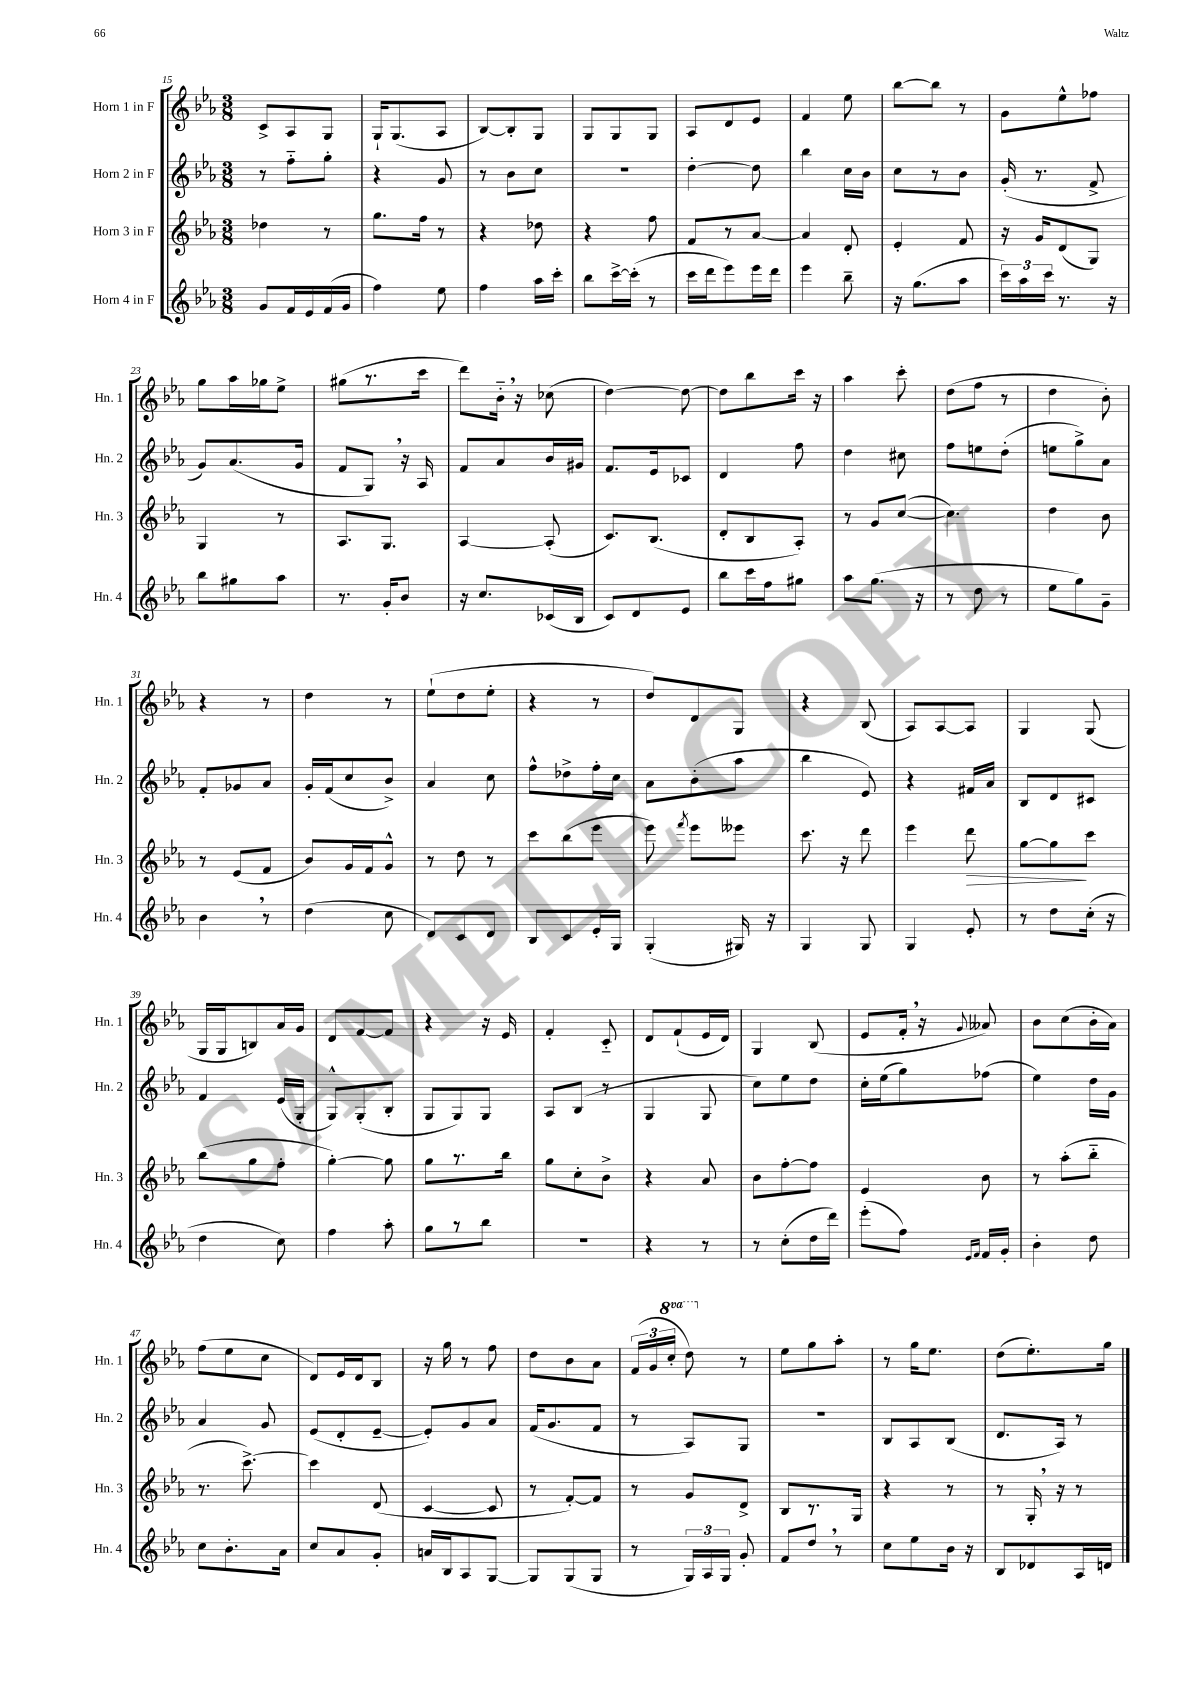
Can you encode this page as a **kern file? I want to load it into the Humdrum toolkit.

**kern	**kern	**dynam	**kern	**kern
*part4	*part3	*part3	*part2	*part1
*staff4	*staff3	*staff3	*staff2	*staff1
*I"Horn 4 in F	*I"Horn 3 in F	*	*I"Horn 2 in F	*I"Horn 1 in F
*I'Hn. 4	*I'Hn. 3	*	*I'Hn. 2	*I'Hn. 1
*clefG2	*clefG2	*	*clefG2	*clefG2
*k[b-e-a-]	*k[b-e-a-]	*	*k[b-e-a-]	*k[b-e-a-]
*M3/8	*M3/8	*	*M3/8	*M3/8
=15	=15	=15	=15	=15
8g/L	4dd-X\	.	8r	8c^/L
16f/L	.	.	8ff\L	8A-/
16e-/	.	.	.	.
(16f/	8r	.	8gg'\J	8G/J
16g/JJ	.	.	.	.
=16	=16	=16	=16	=16
4ff\)	8.gg\L	.	4r	16G`/KL
.	.	.	.	(8.G/
.	16ff\Jk	.	.	.
8ee-\	8r	.	8g/	8A-/J
=17	=17	=17	=17	=17
4ff\	4r	.	8r	[8B-/L)
.	.	.	8b-\L	8B-'/]
16aa-\LL	8dd-X\	.	8cc\J	8G/J
16ccc'\JJ	.	.	.	.
=18	=18	=18	=18	=18
8bb-\L	4r	.	4.r	8G/L
[16ccc^\L	.	.	.	8G/
(16ccc'\JJ]	.	.	.	.
8r	8ff\	.	.	8G/J
=19	=19	=19	=19	=19
16ccc\LL	8f/L	.	[4dd'\	8A-/L
16ddd\J	.	.	.	.
8eee-\)	8r	.	.	8d/
16eee-\L	[8a-/J	.	8dd\]	8e-/J
16ddd\JJ	.	.	.	.
=20	=20	=20	=20	=20
4eee-\	4a-/]	.	4bb-\	4f/
8bb-~\	8d'/	.	16cc\LL	8ee-\
.	.	.	16b-\JJ	.
=21	=21	=21	=21	=21
16r	4e-'/	.	8cc\L	[8bb-\L
(8.gg\L	.	.	.	.
.	.	.	8r	8bb-\J]
8aa-\J	8f/	.	8b-\J	8r
=22	=22	=22	=22	=22
24ccc\LL)	16r	.	(16g'/	8g\L
24aa-\	.	.	.	.
.	16g/KL	.	8.r	.
24ccc\JJ	.	.	.	.
8.r	(8d/	.	.	8ee-^^\
.	8G/J)	.	8f^/	8ff-X\J
16r	.	.	.	.
!!LO:LB:g=z
=23	=23	=23	=23	=23
8bb-\L	4G/	.	8g/L)	8gg\L
8gg#X\	.	.	(8.a-/	16aa-\L
.	.	.	.	16gg-X\J
8aa-\J	8r	.	.	8ee-^\J
.	.	.	16g/Jk	.
=24	=24	=24	=24	=24
8.r	8.A-/L	.	8f/L	(8gg#X\L
.	.	.	8G,/J)	8.r
16g'/KL	8.G/J	.	.	.
8b-/J	.	.	16r	.
.	.	.	16A-/	16ccc\Jk
=25	=25	=25	=25	=25
16r	[4A-/	.	8f/L	8ddd\L)
8.cc/L	.	.	.	.
.	.	.	8a-/	16b-,\Jk
.	.	.	.	16r
(16c-X/L	(8A-'/]	.	16b-/L	(8cc-X\
16B-/JJ	.	.	16g#X/JJ	.
=26	=26	=26	=26	=26
8c/L)	8.c/L)	.	8.f/L	[4dd\)
8d/	.	.	.	.
.	(8.B-/J	.	16e-/k	.
8e-/J	.	.	8c-X/J	8dd\_
=27	=27	=27	=27	=27
8bb-\L	8d'/L	.	4d/	8dd\L]
16ccc\L	8B-/	.	.	8bb-\
16ff\J	.	.	.	.
8gg#X\J	8A-'/J)	.	8ff\	16ccc\Jk
.	.	.	.	16r
=28	=28	=28	=28	=28
8aa-\L	8r	.	4dd\	4aa-\
(8.gg\J	8g/L	.	.	.
.	([8cc/J	.	8cc#X\	8ccc'\
16r	.	.	.	.
=29	=29	=29	=29	=29
8r	4.cc\])	.	8ff\L	(8dd\L
8dd\	.	.	8een\	8ff\J
8r	.	.	(8dd'\J	8r
=30	=30	=30	=30	=30
8ee-\L	4dd\	.	8een\L	4dd\
8gg\)	.	.	8gg^\)	.
8g~\J	8b-\	.	8a-\J	8b-'\)
!!LO:LB:g=z
=31	=31	=31	=31	=31
4b-,\	8r	.	8f'/L	4r
.	(8e-/L	.	8g-X/	.
8r	8f/J	.	8a-/J	8r
=32	=32	=32	=32	=32
(4dd\	8b-/L)	.	16g'/LL	4dd\
.	.	.	(16f/J	.
.	16g/L	.	8cc/	.
.	16f/J	.	.	.
8cc\	8g^^/J	.	8b-^/J)	8r
=33	=33	=33	=33	=33
8d/L)	8r	.	4a-/	(8ee-`\L
8c/	8dd\	.	.	8dd\
8d/J	8r	.	8cc\	8ee-'\J
=34	=34	=34	=34	=34
8B-/L	8ccc\L	.	8ff^^\L	4r
8c/	(8bb-\	.	8dd-X^\	.
16e-'/L	8eee-\J	.	16ff'\L	8r
16G/JJ	.	.	16cc\JJ	.
=35	=35	=35	=35	=35
(4G'/	8eee-\)	.	8a-\L	8dd/L)
.	8qfff/	.	.	.
.	8eee-\L	.	(8b-'\	8d/
16G#X/)	8eee--X\J	.	8aa-\J	8G/J
16r	.	.	.	.
=36	=36	=36	=36	=36
4G/	8.ccc\	.	4bb-\	4r
.	16r	.	.	.
8G/	8ddd\	.	8e-/)	(8B-/
=37	=37	=37	=37	=37
4G/	4eee-\	.	4r	8A-/L)
.	.	.	.	[8A-/
!	!	!LO:HP:b	!	!
8e-'/	8ddd\	>	16f#X/LL	8A-/J]
.	.	.	16a-/JJ	.
=38	=38	=38	=38	=38
8r	[8gg\L	.	8B-/L	4G/
8dd\L	8gg\]	.	8d/	.
(16cc'\Jk	8ccc\J	]	8c#X/J	(8G/
16r	.	.	.	.
!!LO:LB:g=z
=39	=39	=39	=39	=39
4dd\	(8bb-\L	.	4f/	16G/LL
.	.	.	.	16G/J
.	8gg\	.	.	8Bn/)
8cc\)	8ff'\J	.	(16e-/LL	16a-/L
.	.	.	16G'/JJ	16g/JJ
=40	=40	=40	=40	=40
4ff\	[4gg'\)	.	8G^^/L)	8d/L
.	.	.	(8G'/	[8f/
8aa-'\	8gg\]	.	8B-'/J	8f/J]
=41	=41	=41	=41	=41
8gg\L	8gg\L	.	8G/L	4r
8r	8.r	.	8G/)	.
8bb-\J	.	.	8G/J	16r
.	16bb-\Jk	.	.	16e-/
=42	=42	=42	=42	=42
4.r	8gg\L	.	8A-/L	4f'/
.	8cc'\	.	(8B-/J	.
.	8b-^\J	.	8r	8c/
=43	=43	=43	=43	=43
4r	4r	.	4G/	8d/L
.	.	.	.	(8f`/
8r	8a-/	.	8G/	16e-/L
.	.	.	.	16d/JJ)
=44	=44	=44	=44	=44
8r	8b-\L	.	8cc\L)	4G/
(8cc'\L	[8ff'\	.	8ee-\	.
16dd\L	8ff\J]	.	8dd\J	(8B-/
16ddd\JJ)	.	.	.	.
=45	=45	=45	=45	=45
(8eee-'\L	4e-/	.	16cc'\LL	8e-/L
.	.	.	(16ee-\J	.
8ff\J)	.	.	8gg\)	16f',/Jk
.	.	.	.	16r
16qqe-/LL	.	.	.	.
16qqf/JJ	.	.	.	8qqg/
16f/LL	8b-\	.	(8ff-X\J	8a--X/)
16g'/JJ	.	.	.	.
=46	=46	=46	=46	=46
4b-'\	8r	.	4ee-\)	8b-\L
.	(8aa-'\L	.	.	(8cc\
8dd\	8bb-\J	.	16dd\LL	16b-'\L
.	.	.	16g\JJ	16a-\JJ)
!!LO:LB:g=z
=47	=47	=47	=47	=47
8cc\L	8.r	.	4a-/	(8ff\L
8.b-'\	.	.	.	8ee-\
.	[8.ccc^\)	.	.	.
.	.	.	8g/	8cc\J
16a-\Jk	.	.	.	.
=48	=48	=48	=48	=48
8cc/L	4ccc\]	.	(8e-/L	8d/L)
8a-/	.	.	8d'/	16e-/L
.	.	.	.	16d/J
8g'/J	(8d/	.	[8e-~/J	8B-/J
=49	=49	=49	=49	=49
16an/LL	[4c/	.	8e-'/L])	16r
16B-/J	.	.	.	16gg\
8A-/	.	.	8g/	8r
[8G/J	8c/]	.	8a-/J	8ff\
=50	=50	=50	=50	=50
8G/L]	8r	.	(16f/KL	8dd\L
.	.	.	8.g/	.
(8G/	[8f'/L)	.	.	8b-\
8G/J	8f/J]	.	8f/J	8a-\J
=51	=51	=51	=51	=51
8r	8r	.	8r	(24f/LL
.	.	.	.	24g/
*	*	*	*	*8va
.	.	.	.	24ccc'/JJ
24G/LL)	8g/L	.	8A-/L)	8ddd\)
24A-/	.	.	.	.
24G/JJ	.	.	.	.
*	*	*	*	*X8va
8g'/	8d^/J	.	8G/J	8r
=52	=52	=52	=52	=52
8f/L	8B-/L	.	4.r	8ee-\L
8dd,/J	8.r	.	.	8gg\
8r	.	.	.	8aa-'\J
.	16G/Jk	.	.	.
=53	=53	=53	=53	=53
8cc\L	4r	.	8B-/L	8r
8ee-\	.	.	8A-/	16gg\KL
.	.	.	.	8.ee-\J
16b-\Jk	8r	.	(8B-/J	.
16r	.	.	.	.
=54	=54	=54	=54	=54
8B-/L	8r	.	8.d/L	(8dd\L
8d-X/	16G',/	.	.	8.ee-'\)
.	16r	.	16A-/Jk)	.
16A-/L	8r	.	8r	.
16dn/JJ	.	.	.	16gg\Jk
==	==	==	==	==
*-	*-	*-	*-	*-
